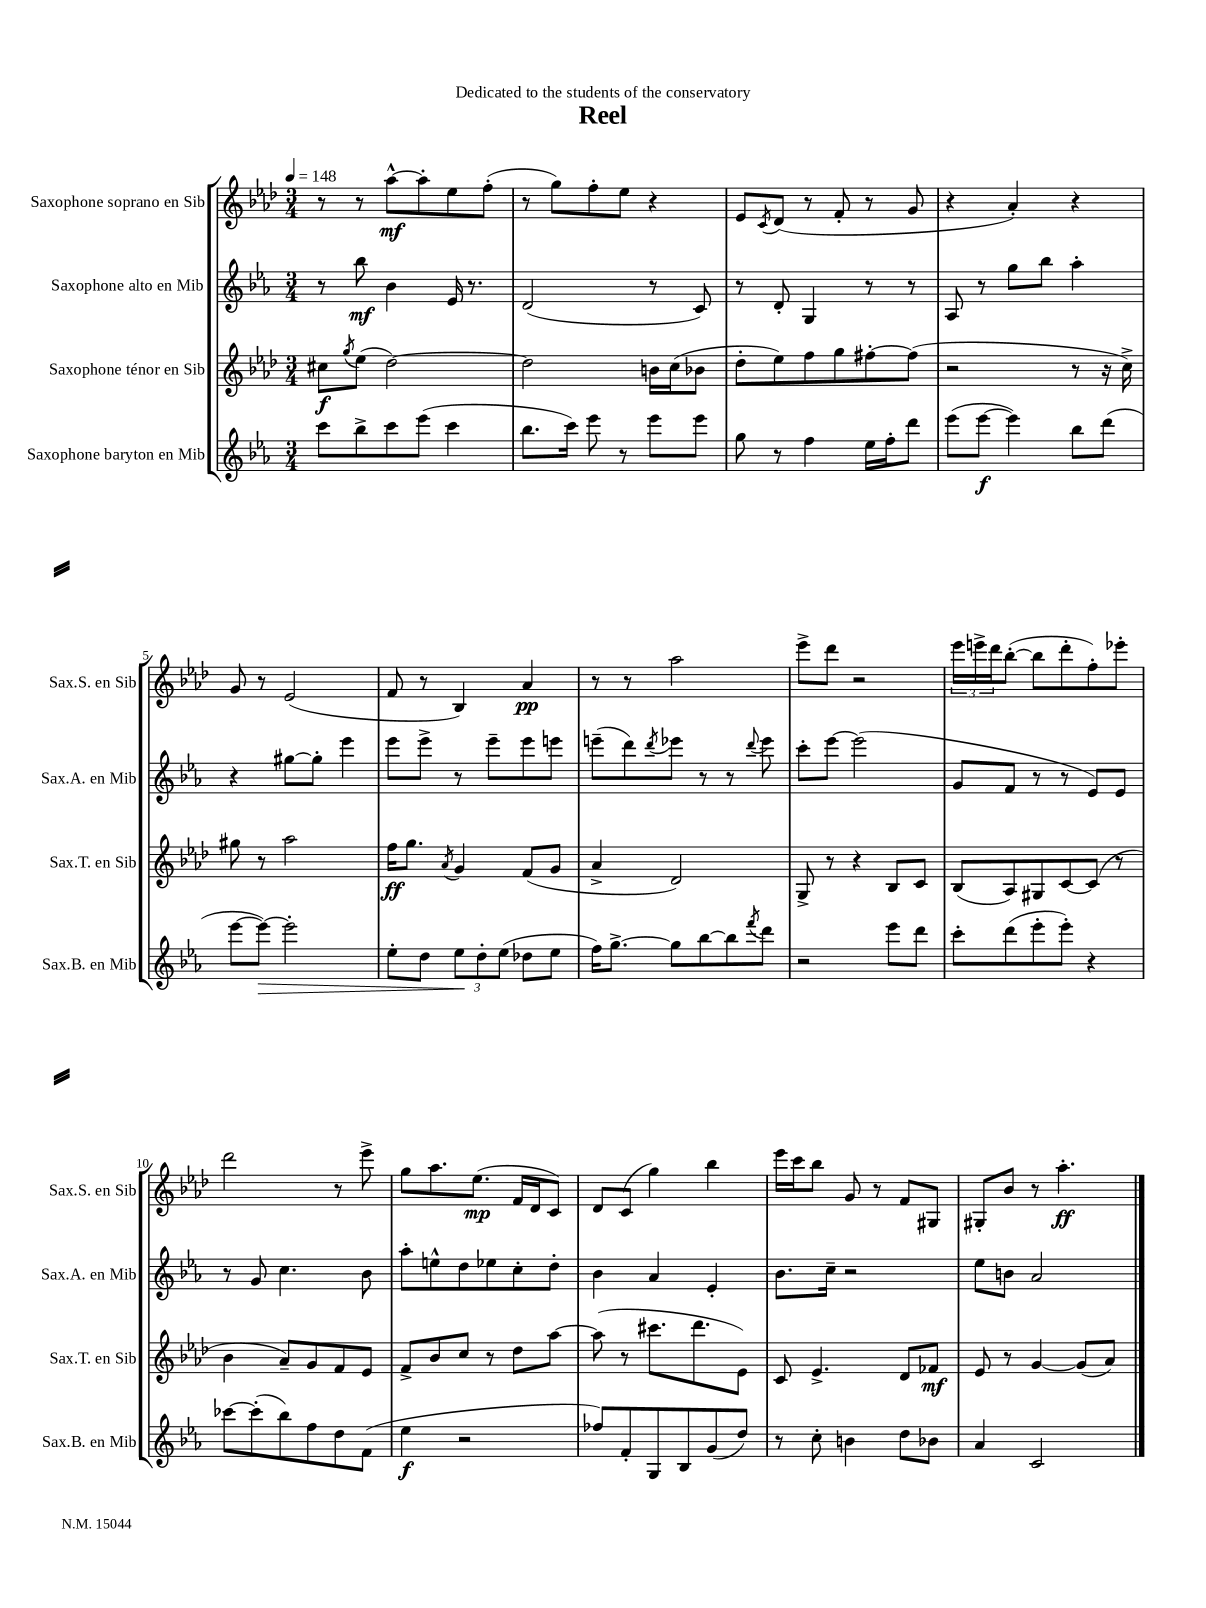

**kern	**dynam	**kern	**dynam	**kern	**dynam	**kern	**dynam
*part4	*part4	*part3	*part3	*part2	*part2	*part1	*part1
*staff4	*staff4	*staff3	*staff3	*staff2	*staff2	*staff1	*staff1
*I"Saxophone baryton en Mib	*	*I"Saxophone ténor en Sib	*	*I"Saxophone alto en Mib	*	*I"Saxophone soprano en Sib	*
*I'Sax.B. en Mib	*	*I'Sax.T. en Sib	*	*I'Sax.A. en Mib	*	*I'Sax.S. en Sib	*
*clefG2	*	*clefG2	*	*clefG2	*	*clefG2	*
*k[b-e-a-]	*	*k[b-e-a-d-]	*	*k[b-e-a-]	*	*k[b-e-a-d-]	*
*M3/4	*	*M3/4	*	*M3/4	*	*M3/4	*
*MM148	*	*MM148	*	*MM148	*	*MM148	*
=1	=1	=1	=1	=1	=1	=1	=1
8ccc\L	.	8cc#X\L	f	8r	.	8r	.
.	.	8qgg/	.	.	.	.	.
8bb-^\	.	(8ee-\J	.	8bb-\	mf	8r	.
8ccc\	.	[2dd-\)	.	4b-\	.	[8aa-^^\L	mf
(8eee-\J	.	.	.	.	.	8aa-'\]	.
4ccc\	.	.	.	16e-/	.	8ee-\	.
.	.	.	.	8.r	.	.	.
.	.	.	.	.	.	(8ff'\J	.
=2	=2	=2	=2	=2	=2	=2	=2
8.bb-\L	.	2dd-\]	.	(2d/	.	8r	.
.	.	.	.	.	.	8gg\L)	.
16ccc\Jk)	.	.	.	.	.	.	.
8eee-\	.	.	.	.	.	8ff'\	.
8r	.	.	.	.	.	8ee-\J	.
8eee-\L	.	16bn\LL	.	8r	.	4r	.
.	.	(16cc\J	.	.	.	.	.
8eee-\J	.	8b-X\J	.	8c/)	.	.	.
=3	=3	=3	=3	=3	=3	=3	=3
8gg\	.	8dd-'\L	.	8r	.	8e-/L	.
.	.	.	.	.	.	8qc/	.
8r	.	8ee-\)	.	8d'/	.	(8d-/J	.
4ff\	.	8ff\	.	4G/	.	8r	.
.	.	8gg\	.	.	.	8f'/	.
16ee-\LL	.	[8ff#X'\	.	8r	.	8r	.
16ff'\J	.	.	.	.	.	.	.
8ddd\J	.	(8ff#\J]	.	8r	.	8g/	.
=4	=4	=4	=4	=4	=4	=4	=4
(8eee-\L	.	2r	.	8A-/	.	4r	.
[8eee-\J	f	.	.	8r	.	.	.
4eee-\])	.	.	.	8gg\L	.	4a-'/)	.
.	.	.	.	8bb-\J	.	.	.
8bb-\L	.	8r	.	4aa-'\	.	4r	.
(8ddd\J	.	16r	.	.	.	.	.
.	.	16cc^\)	.	.	.	.	.
!!LO:LB:g=z
=5	=5	=5	=5	=5	=5	=5	=5
[8eee-\L	.	8gg#X\	.	4r	.	8g/	.
!	!LO:HP:b	!	!	!	!	!	!
8eee-\J_)	>	8r	.	.	.	8r	.
2eee-'\]	.	2aa-\	.	[8gg#X\L	.	(2e-/	.
.	.	.	.	8gg#'\J]	.	.	.
.	.	.	.	4eee-\	.	.	.
=6	=6	=6	=6	=6	=6	=6	=6
8ee-'\L	.	16ff\KL	ff	8eee-\L	.	8f/	.
.	.	8.gg\J	.	.	.	.	.
8dd\J	.	.	.	8eee-^\J	.	8r	.
.	.	8qa-/	.	.	.	.	.
12ee-\L	.	4g/	.	8r	.	4B-/)	.
12dd'\	]	.	.	.	.	.	.
.	.	.	.	8eee-~\L	.	.	.
(12ee-\J	.	.	.	.	.	.	.
8dd-X\L	.	(8f/L	.	8eee-\	.	4a-/	pp
8ee-\J	.	8g/J	.	8eeen\J	.	.	.
=7	=7	=7	=7	=7	=7	=7	=7
16ff\KL)	.	4a-^/	.	(8eeen~\L	.	8r	.
[8.gg^\J	.	.	.	.	.	.	.
.	.	.	.	8ddd\)	.	8r	.
.	.	.	.	8qddd/	.	.	.
8gg\L]	.	2d-/)	.	8eee-X\J	.	2aa-\	.
[8bb-\	.	.	.	8r	.	.	.
8bb-\]	.	.	.	8r	.	.	.
8qfff/	.	.	.	8qqddd/	.	.	.
8ddd\J	.	.	.	8eee-\	.	.	.
=8	=8	=8	=8	=8	=8	=8	=8
2r	.	8G^/	.	8ccc'\L	.	8eee-^\L	.
.	.	8r	.	[8eee-\J	.	8ddd-\J	.
.	.	4r	.	(2eee-\]	.	2r	.
8eee-\L	.	8B-/L	.	.	.	.	.
8ddd\J	.	8c/J	.	.	.	.	.
=9	=9	=9	=9	=9	=9	=9	=9
8ccc'\L	.	(8B-/L	.	8g/L	.	24eee-\LL	.
.	.	.	.	.	.	24eeen^\	.
.	.	.	.	.	.	24ddd-\J	.
(8ddd\	.	8A-/)	.	8f/J	.	([8bb-'\J	.
8eee-'\	.	8G#X/	.	8r	.	8bb-\L]	.
8eee-'\J)	.	[8c/	.	8r	.	8ddd-'\	.
4r	.	(8c/J]	.	8e-/L)	.	8ff'\)	.
.	.	8r	.	8e-/J	.	8eee-X'\J	.
!!LO:LB:g=z
=10	=10	=10	=10	=10	=10	=10	=10
[8ccc-X\L	.	4b-\	.	8r	.	2ddd-\	.
(8ccc-'\]	.	.	.	8g/	.	.	.
8bb-\)	.	8a-~/L)	.	4.cc\	.	.	.
8ff\	.	8g/	.	.	.	.	.
8dd\	.	8f/	.	.	.	8r	.
(8f\J	.	8e-/J	.	8b-\	.	8eee-^\	.
=11	=11	=11	=11	=11	=11	=11	=11
4ee-\	f	8f^/L	.	8aa-'\L	.	8gg\L	.
.	.	8b-/	.	8een^^\	.	8.aa-\	.
2r	.	8cc/J	.	8dd\	.	.	.
.	.	.	.	.	.	(8.ee-\J	mp
.	.	8r	.	8ee-X\	.	.	.
.	.	8dd-\L	.	8cc'\	.	16f/LL	.
.	.	.	.	.	.	16d-/J	.
.	.	[8aa-\J	.	8dd'\J	.	8c/J)	.
=12	=12	=12	=12	=12	=12	=12	=12
8ff-X/L)	.	(8aa-\]	.	4b-\	.	8d-/L	.
8f'/	.	8r	.	.	.	(8c/J	.
8G/	.	8.ccc#X\L	.	4a-/	.	4gg\)	.
8B-/	.	.	.	.	.	.	.
.	.	8.ddd-\	.	.	.	.	.
(8g/	.	.	.	4e-'/	.	4bb-\	.
8dd/J)	.	8e-\J)	.	.	.	.	.
=13	=13	=13	=13	=13	=13	=13	=13
8r	.	8c/	.	8.b-\L	.	16eee-\LL	.
.	.	.	.	.	.	16ccc\J	.
8cc'\	.	4.e-^/	.	.	.	8bb-\J	.
.	.	.	.	16cc~\Jk	.	.	.
4bn\	.	.	.	2r	.	8g/	.
.	.	.	.	.	.	8r	.
8dd\L	.	8d-/L	.	.	.	8f/L	.
8b-X\J	.	8f-X/J	mf	.	.	8G#X/J	.
=14	=14	=14	=14	=14	=14	=14	=14
4a-/	.	8e-/	.	8ee-\L	.	8G#X'/L	.
.	.	8r	.	8bn\J	.	8b-/J	.
2c/	.	[4g/	.	2a-/	.	8r	.
.	.	.	.	.	.	4.aa-'\	ff
.	.	(8g/L]	.	.	.	.	.
.	.	8a-/J)	.	.	.	.	.
==	==	==	==	==	==	==	==
*-	*-	*-	*-	*-	*-	*-	*-
